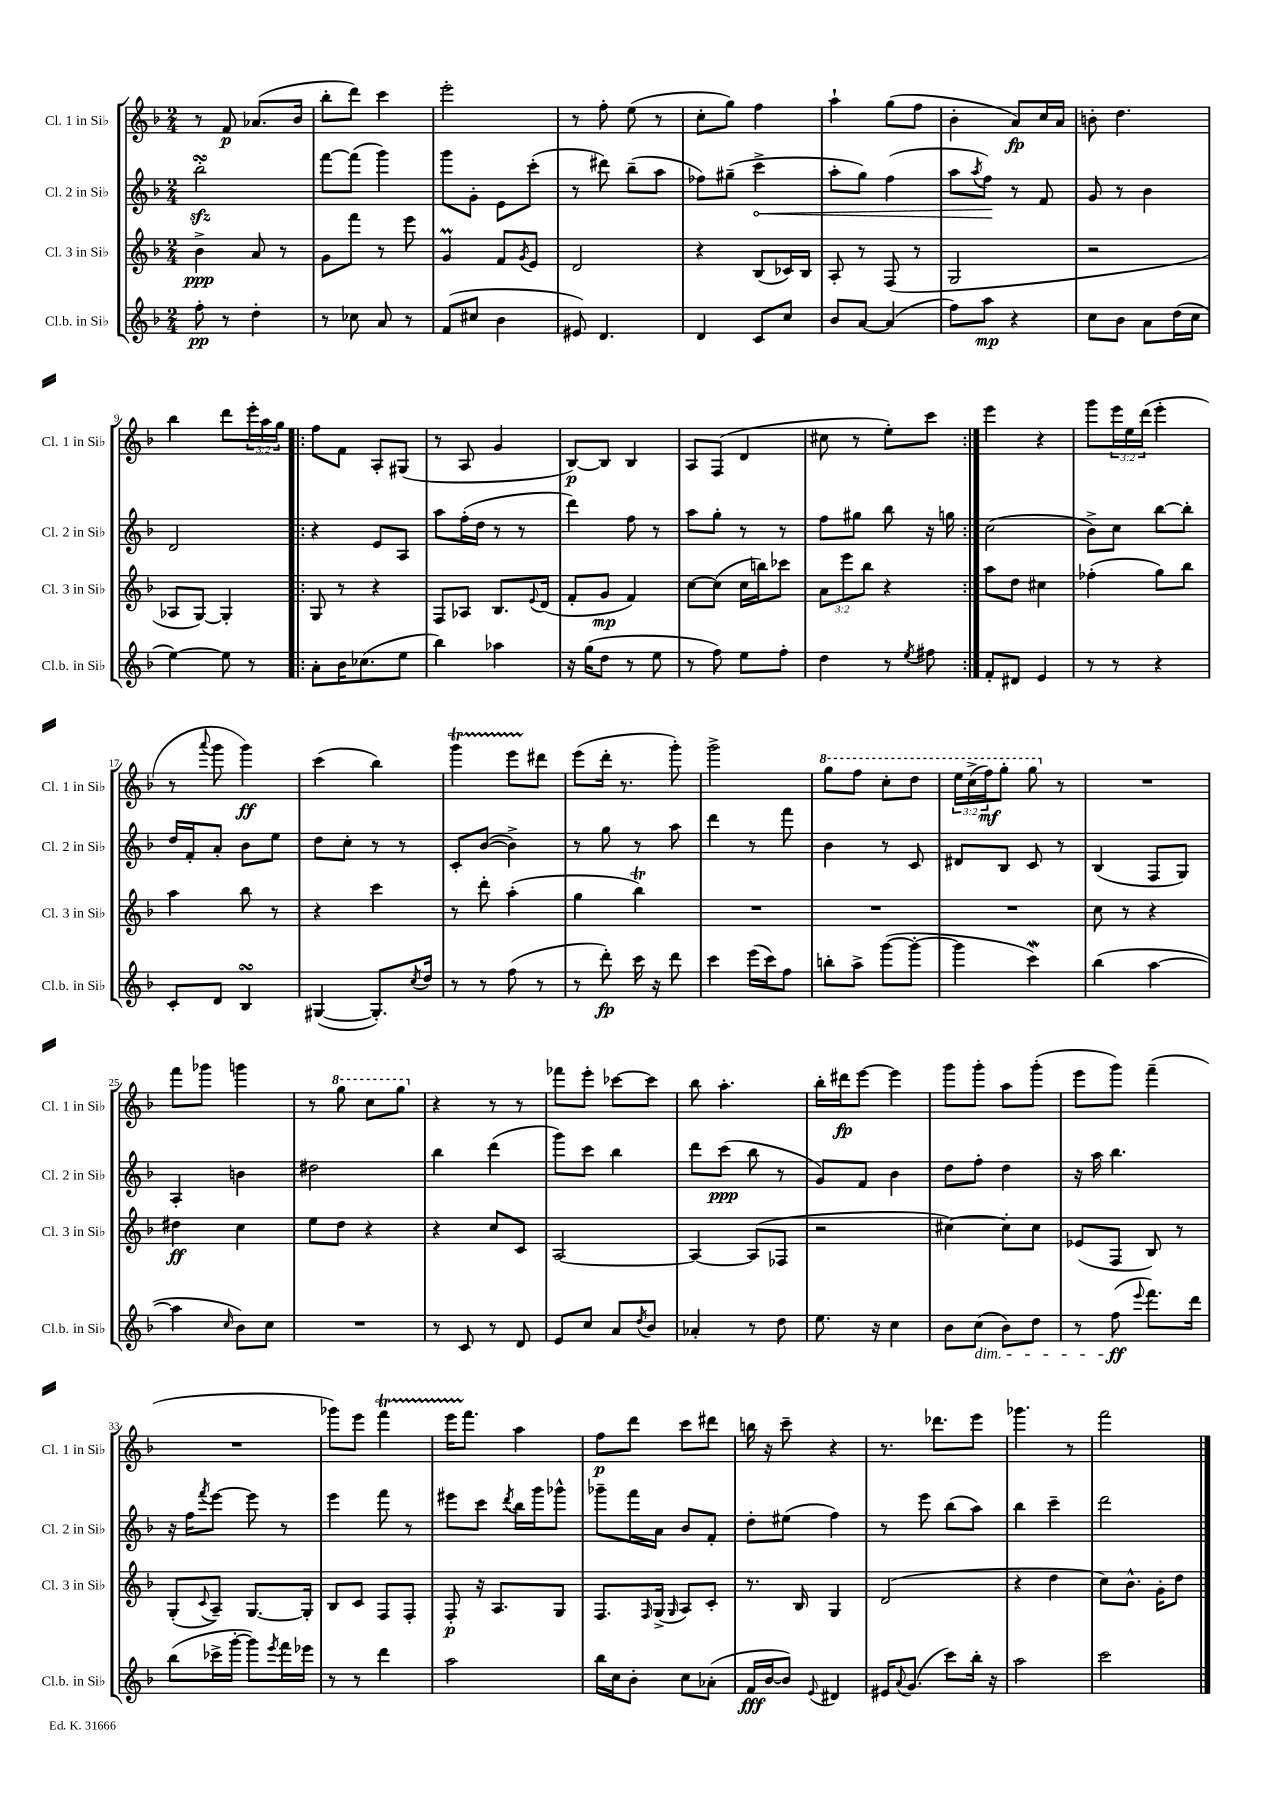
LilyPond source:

<<
\new StaffGroup <<
\new Staff = "s0" \with { instrumentName = "Cl. 1 in Sib" shortInstrumentName = "Cl. 1 in Sib" } {
    \clef treble \key f \major \numericTimeSignature \time 2/4 \override Staff.TupletNumber.text = #tuplet-number::calc-fraction-text
    r8 f'8\p aes'8.( bes'16 |
    bes''8-. d'''8) c'''4 |
    e'''2-. |
    r8 f''8-. e''8( r8 |
    c''8-. g''8) f''4 |
    a''4-! g''8( f''8 |
    bes'4-. a'8\fp) c''16 a'16 |
    b'8-. d''4. |
    bes''4 d'''8 \tuplet 3/2 { e'''16-. a''16 g''16 } |
    \repeat volta 2 { f''8 f'8 a8-. gis8( |
    r8 a8 g'4 |
    bes8~\p) bes8 bes4 |
    a8 f8( d'4 |
    cis''8 r8 e''8-.) c'''8 | }
    e'''4 r4 |
    g'''8 \tuplet 3/2 { e'''16 e''16 d'''16( } e'''4-. |
    r8 \appoggiatura { a'''8 } g'''8 g'''4\ff) |
    c'''4( bes''4) |
    g'''4\startTrillSpan e'''8 dis'''8\stopTrillSpan |
    e'''8( d'''16-. r8. g'''8-.) |
    g'''2-> |
    \ottava #1 g'''8 f'''8 c'''8-. d'''8 |
    \tuplet 3/2 { e'''16 c'''16->( f'''16\mf) } g'''8-. g'''8 \ottava #0 r8 |
    R2 |
    f'''8 ges'''8 g'''4 |
    r8 \ottava #1 g'''8 c'''8 g'''8 \ottava #0 |
    r4 r8 r8 |
    fes'''8 e'''8-. ces'''8~ ces'''8 |
    bes''8 a''4.-. |
    bes''16-. dis'''16\fp e'''8~ e'''4 |
    g'''8 g'''8-. a''8 g'''8-.( |
    e'''8 g'''8) f'''4--( |
    R2 |
    ges'''8) e'''8 f'''4\startTrillSpan |
    e'''16 f'''8.\stopTrillSpan a''4 |
    f''8\p d'''8 c'''8 dis'''8 |
    b''16 r16 c'''8-- r4 |
    r8. des'''8. e'''8 |
    ges'''4. r8 |
    f'''2 \bar "|." |
}
\new Staff = "s1" \with { instrumentName = "Cl. 2 in Sib" shortInstrumentName = "Cl. 2 in Sib" } {
    \clef treble \key f \major \numericTimeSignature \time 2/4
    bes''2-.\turn\sfz |
    f'''8~ f'''8( g'''4) |
    g'''8 g'8-. e'8 c'''8-.( |
    r8 dis'''8) bes''8--( a''8 |
    fes''8) gis''8--( \once \override Hairpin.circled-tip = ##t c'''4->\< |
    a''8-. g''8) f''4( |
    a''8 \acciaccatura { a''8 } f''8\!) r8 f'8 |
    g'8 r8 bes'4 |
    d'2 |
    \repeat volta 2 { r4 e'8 a8 |
    a''8 f''16-.( d''16 r8 r8 |
    d'''4) f''8 r8 |
    a''8 g''8-. r8 r8 |
    f''8 gis''8 bes''8 r16 g''16 | }
    c''2( |
    bes'8->) c''8 bes''8~ bes''8-. |
    d''16 f'16-. a'8-. bes'8 e''8 |
    d''8 c''8-. r8 r8 |
    c'8-. bes'8~( bes'4->) |
    r8 g''8 r8 a''8 |
    d'''4 r8 f'''8 |
    bes'4 r8 c'8 |
    dis'8 bes8 c'8 r8 |
    bes4( f8 g8) |
    a4-. b'4 |
    dis''2 |
    bes''4 d'''4( |
    g'''8) c'''8 bes''4 |
    d'''8 c'''8\ppp( bes''8 r8 |
    g'8) f'8 bes'4 |
    d''8 f''8-. d''4 |
    r16 a''16 bes''4. |
    r16 f''16 \acciaccatura { f'''8 } e'''8~ e'''8 r8 |
    e'''4 f'''8 r8 |
    eis'''8 c'''8 \acciaccatura { d'''8 } bes''16 g'''16 ges'''8-^ |
    ges'''8-- f'''16 a'16 bes'8 f'8-. |
    d''8-. eis''8( f''4) |
    r8 e'''8 bes''8( a''8) |
    bes''4 c'''4-- |
    d'''2 \bar "|." |
}
\new Staff = "s2" \with { instrumentName = "Cl. 3 in Sib" shortInstrumentName = "Cl. 3 in Sib" } {
    \clef treble \key f \major \numericTimeSignature \time 2/4 \override Staff.TupletNumber.text = #tuplet-number::calc-fraction-text
    bes'4->\ppp a'8 r8 |
    g'8 f'''8 r8 e'''8 |
    g'4\prall f'8 \acciaccatura { g'8 } e'8 |
    d'2 |
    r4 bes8( ces'16) bes16 |
    a8-. r8 f8( r8 |
    g2 |
    r2 |
    aes8 g8~) g4-. |
    \repeat volta 2 { g8 r8 r4 |
    f8 aes8 bes8. \appoggiatura { e'8 } d'16( |
    f'8-. g'8\mp f'4) |
    c''8~ c''8( c''16 b''16) ces'''8 |
    \tuplet 3/2 { a'8 e'''8 bes''8 } r4 | }
    a''8 d''8 cis''4 |
    fes''4-.( g''8) bes''8 |
    a''4 bes''8 r8 |
    r4 c'''4 |
    r8 d'''8-. a''4-.( |
    g''4 bes''4\trill) |
    R2 |
    R2 |
    R2 |
    c''8 r8 r4 |
    dis''4\ff c''4 |
    e''8 d''8 r4 |
    r4 c''8 c'8 |
    a2~ |
    a4~ a8( fes8 |
    r2 |
    cis''4~) cis''8-. cis''8 |
    ees'8( f8 bes8) r8 |
    g8-.( \appoggiatura { c'8 } a8--) g8.~ g16-. |
    bes8 c'8 f8 f8-. |
    f8-.\p r16 a8. g8 |
    f8. \grace { f16 } g16->( \grace { g16 } a8) c'8-. |
    r8. bes16 g4 |
    d'2( |
    r4 d''4 |
    c''8) bes'8.-^ g'16-. d''8 \bar "|." |
}
\new Staff = "s3" \with { instrumentName = "Cl.b. in Sib" shortInstrumentName = "Cl.b. in Sib" } {
    \clef treble \key f \major \numericTimeSignature \time 2/4
    f''8-.\pp r8 d''4-. |
    r8 ces''8 a'8 r8 |
    f'8( cis''8 bes'4 |
    eis'8) d'4. |
    d'4 c'8 c''8 |
    bes'8 a'8~ a'4( |
    f''8) a''8\mp r4 |
    c''8 bes'8 a'8 d''16( c''16 |
    e''4~) e''8 r8 |
    \repeat volta 2 { a'8-. bes'16 ces''8.( e''8 |
    bes''4) aes''4 |
    r16 g''16( d''8 r8 e''8 |
    r8 f''8) e''8 f''8-. |
    d''4 r8 \acciaccatura { e''8 } fis''8 | }
    f'8-. dis'8 e'4 |
    r8 r8 r4 |
    c'8-. d'8 bes4\turn |
    gis4~( gis8.-.) \acciaccatura { c''8 } d''16 |
    r8 r8 f''8( r8 |
    r8 d'''8-.\fp) c'''16 r16 d'''8 |
    c'''4 e'''16( c'''16) f''8 |
    b''8-. a''8-> g'''8~( g'''8~-. |
    g'''4 c'''4\mordent) |
    bes''4( a''4~ |
    a''4 \grace { c''16 } bes'8) c''8 |
    R2 |
    r8 c'8 r8 d'8 |
    e'8 c''8 a'8 \acciaccatura { d''8 } bes'8 |
    aes'4-. r8 d''8 |
    e''8. r16 c''4 |
    bes'8 c''8\dim( bes'8) d''8 |
    r8 f''8\ff\!( \appoggiatura { e'''8 } f'''8.) d'''16 |
    bes''8( ces'''16-> g'''16~-. g'''8) \acciaccatura { e'''8 } f'''16 ees'''16 |
    r8 r8 d'''4 |
    a''2 |
    bes''16 c''16 bes'8-. c''8 aes'8-.( |
    f'16\fff bes'16~ bes'8) \appoggiatura { e'8 } dis'4 |
    eis'16 \appoggiatura { a'8 } g'8.( c'''8) bes''16-. r16 |
    a''2 |
    c'''2 \bar "|." |
}
>>
>>
